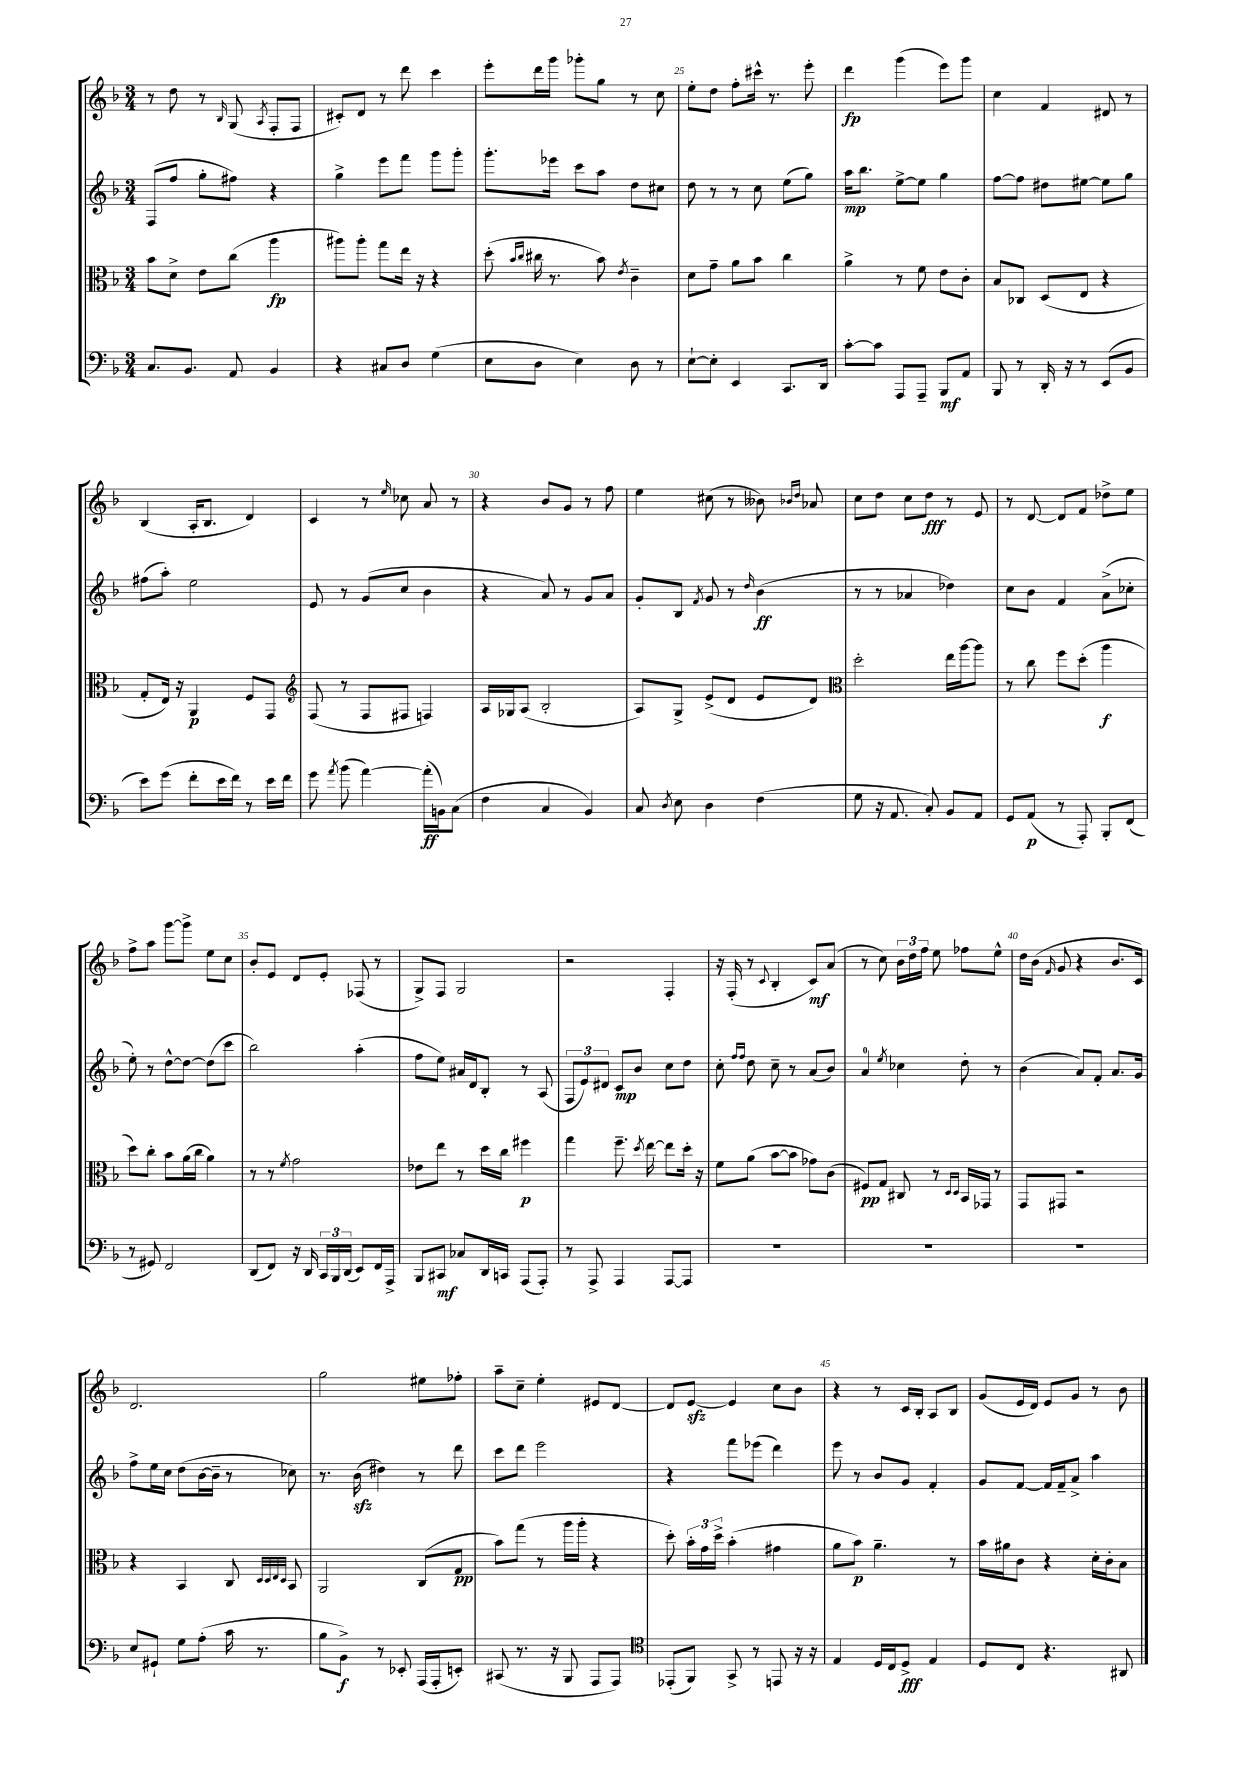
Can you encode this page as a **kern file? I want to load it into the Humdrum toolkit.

**kern	**kern	**kern	**kern
*staff4	*staff3	*staff2	*staff1
*clefF4	*clefC3	*clefG2	*clefG2
*k[b-]	*k[b-]	*k[b-]	*k[b-]
*M3/4	*M3/4	*M3/4	*M3/4
8.C	8b-	(8F	8r
.	8d^	8ff	8dd
8.BB-	.	.	.
.	8e	8gg'	8r
.	.	.	16qqB-
8AA	(8cc	8ff#)	(8G
.	.	.	8qA
4BB-	4aa	4r	8F'
.	.	.	8F
=	=	=	=
4r	8aa#)	4gg^	8c#')
.	8aa#'	.	8d
8C#	8gg	8eee	8r
8D	16ee	8fff	8ddd
.	16r	.	.
(4G	4r	8ggg	4ccc
.	.	8ggg'	.
=	=	=	=
8E	(8dd'	8.ggg'	8eee'
.	16qqb-	.	.
.	16qqcc	.	.
8D	16cc#	.	16ddd
.	8.r	16eee-	16ggg
4E)	.	8ccc	8ggg-'
.	8b-)	8aa	8gg
.	8qe	.	.
8D	4c~	8dd	8r
8r	.	8cc#	8cc
=	=	=	=
[8E`	8d	8dd	8ee'
8E']	8g~	8r	8dd
4EE	8a	8r	8ff'
.	8b-	8cc	16ccc#^^
.	.	.	8.r
8.CC	4cc	(8ee	.
.	.	8gg)	8eee'
16DD	.	.	.
=	=	=	=
[8c'	4a^	16aa	4ddd
.	.	8.bb-	.
8c]	.	.	.
8AAA	8r	[8ee^	(4ggg
8AAA~	8f	8ee]	.
8BBB-	8e	4gg	8eee)
8AA	8c'	.	8ggg
=	=	=	=
8BBB-	8B-	[8ff	4cc
8r	8C-	8ff]	.
16DD'	(8D	8dd#	4f
16r	.	.	.
8r	8E	[8ee#	.
(8EE	4r	8ee#]	8d#
8BB-	.	8gg	8r
=	=	=	=
8e)	8G'	(8ff#	(4B-
(8g	16E)	8aa')	.
.	16r	.	.
8f'	4AA	2ee	16A'
.	.	.	8.B-
16e	.	.	.
16f)	.	.	.
8r	8F	.	4d)
16e	8GG	.	.
16f	.	.	.
=	=	=	=
*	*clefG2	*	*
8g	(8F	8e	4c
8qa	.	.	.
(8b-	8r	8r	.
[4a)	8F	(8g	8r
.	.	.	16qqee
.	8F#	8cc	8cc-
(16a']	4F)	4b-	8a
16BB)	.	.	.
(8C	.	.	8r
=	=	=	=
4F	16A	4r	4r
.	16G-	.	.
.	(8A	.	.
4C	2B-'	8a)	8b-
.	.	8r	8g
4BB-)	.	8g	8r
.	.	8a	8ff
=	=	=	=
8C	8A)	8g'	4ee
8qD	.	.	.
8E	8G^	8B-	.
.	.	8qf	.
4D	(8e^	8g	(8cc#
.	8d	8r	8r
.	.	16qqdd	.
(4F	8e	(4b-	8b--)
.	.	.	16qqb-
.	.	.	16qqdd
.	8d)	.	8a-
=	=	=	=
*	*clefC3	*	*
8G	2dd'	8r	8cc
16r	.	8r	8dd
8.AA	.	.	.
.	.	4a-	8cc
8C')	.	.	8dd
8BB-	16ee	4dd-)	8r
.	[16aa	.	.
8AA	8aa]	.	8e
=	=	=	=
8GG	8r	8cc	8r
(8AA	8cc	8b-	[8d
8r	8ff	4f	8d]
8AAA')	(8dd'	.	8f
8BBB-'	4aa	(8a^	8dd-^
(8FF	.	8cc-'	8ee
=	=	=	=
8r	8dd)	8ee')	8ff^
8GG#)	8cc'	8r	8aa
2FF	8b-	[8dd^^	[8ggg
.	(16a	8dd_	8ggg^]
.	16cc	.	.
.	4a)	(8dd]	8ee
.	.	8ccc	8cc
=	=	=	=
(8DD	8r	2bb-)	8b-'
8FF)	8r	.	8e
.	8qf	.	.
16r	2g	.	8d
16DD	.	.	.
24CC	.	.	8e'
24BBB-	.	.	.
(24DD	.	.	.
8EE)	.	(4aa'	(8F-
16FF	.	.	8r
16AAA^	.	.	.
=	=	=	=
8BBB-	8e-	8ff	8G^)
8CC#	8ee	8ee)	8F
8C-	8r	16a#	2G
.	.	16d	.
16DD	16dd	8B-'	.
16CC	16cc	.	.
(8AAA	4ff#	8r	.
8AAA')	.	(8A	.
=	=	=	=
8r	4gg	12F	2r
.	.	12e)	.
8AAA^	.	.	.
.	.	12d#	.
4AAA	8.ff~	8c	.
.	.	8b-	.
.	8qdd	.	.
.	[16ee	.	.
[8AAA	8ee]	8cc	4F'
8AAA]	16dd'	8dd	.
.	16r	.	.
=	=	=	=
2.r	8f	8cc'	16r
.	.	.	(16F'
.	.	16qqff	.
.	.	16qqff	.
.	(8a	8dd	8r
.	.	.	8qqc
.	[8b-	8cc~	4B-'
.	8b-]	8r	.
.	8g-)	(8a	8c)
.	(8c	8b-)	(8a
=	=	=	=
2.r	8F#)	4a	8r
.	8G	.	8cc)
.	.	8qee	.
.	8C#	4cc-	24b-
.	.	.	24dd
.	.	.	24ff
.	8r	.	8ee
.	16qqD	.	.
.	16qqD	.	.
.	16BB-	8dd'	8ff-
.	16GG-	.	.
.	8r	8r	8ee^^
=	=	=	=
2.r	8GG	(4b-	16dd
.	.	.	(16b-
.	.	.	16qqf
.	8GG#	.	8g
.	2r	8a)	4r
.	.	8f'	.
.	.	8.a	8.b-
.	.	16g	16c)
=	=	=	=
8E	4r	8ff^	2.d
8GG#`	.	16ee	.
.	.	16cc	.
8G	4BB-	(8dd	.
(8A'	.	[16b-	.
.	.	16b-~]	.
16c	8C	8r	.
8.r	.	.	.
.	32qqD	.	.
.	32qqD	.	.
.	32qqE	.	.
.	32qqD	.	.
.	8BB-	8cc-)	.
=	=	=	=
8B-	2AA	8.r	2gg
8BB-^)	.	.	.
.	.	(16b-	.
8r	.	4dd#)	.
8EE-'	.	.	.
(16AAA	(8C	8r	8ee#
16AAA'	.	.	.
8EE')	8G	8ddd	8ff-'
=	=	=	=
(8CC#	8b-)	8ccc	8aa~
8.r	(8gg	8ddd	8cc~
.	8r	2eee	4ee'
16r	.	.	.
8BBB-	16aa	.	.
.	16aa'	.	.
8AAA	4r	.	8e#
8AAA)	.	.	[8d
=	=	=	=
*clefC4	*	*	*
(8EE-'	8dd')	4r	8d]
8FF)	24b-'	.	[8e
.	24g	.	.
.	24dd^	.	.
8GG^	(4b-'	8fff	4e]
8r	.	(8eee-	.
8EE	4g#	4ddd)	8cc
16r	.	.	8b-
16r	.	.	.
=	=	=	=
4E	8a	8eee	4r
.	8b-)	8r	.
16D	4.a~	8b-	8r
16C	.	.	.
8D^	.	8g	16c
.	.	.	16B-'
4E	.	4f'	8A
.	8r	.	8B-
=	=	=	=
8D	16b-	8g	(8g
.	16a#	.	.
8C	8c	[8f	16e
.	.	.	16d)
4.r	4r	16f]	8e
.	.	16f~	.
.	.	8a^	8g
.	16d'	4aa	8r
.	16c'	.	.
8AA#	8B-	.	8b-
==	==	==	==
*-	*-	*-	*-
